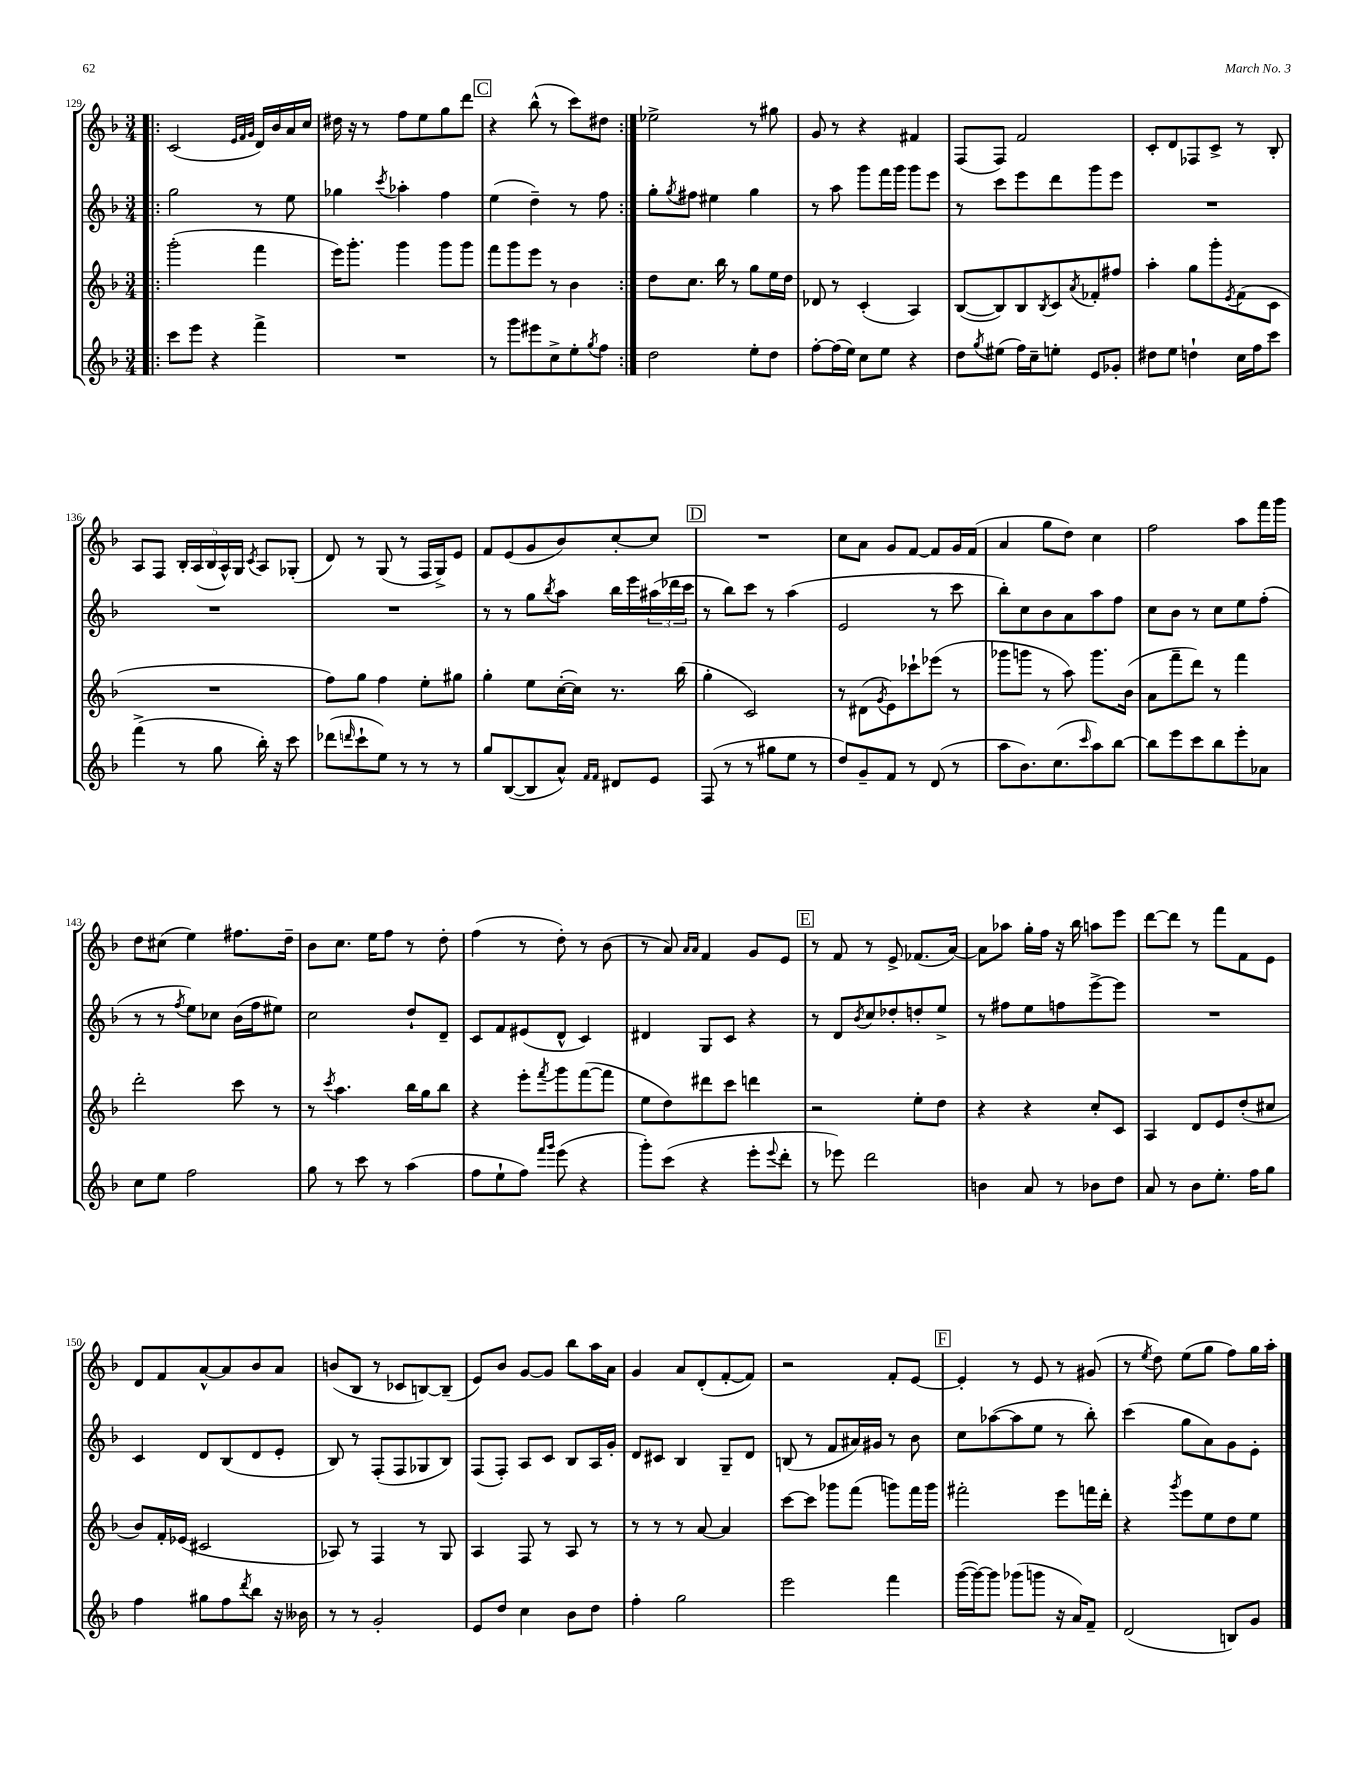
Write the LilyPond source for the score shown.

<<
\new StaffGroup <<
\new Staff = "s0" {
    \clef treble \key f \major \numericTimeSignature \time 3/4
    \repeat volta 2 { \bar ".|:" c'2( \grace { e'32 f'32 g'32 } d'16) bes'16 a'16 c''16 |
    dis''16 r16 r8 f''8 e''8 g''8 d'''8 |
    \mark \markup { \box "C" } r4 bes''8-^( r8 c'''8) dis''8 | }
    ees''2-> r8 gis''8 |
    g'8 r8 r4 fis'4 |
    f8( f8) f'2 |
    c'8-. d'8 fes8 c'8-> r8 bes8-. |
    a8 f8 \tuplet 5/4 { bes16-. a16( bes16 a16-^) g16 } \acciaccatura { c'8 } a8 ges8-.( |
    d'8) r8 g8( r8 f16 g16->) e'8 |
    f'8 e'8( g'8 bes'8) c''8~-. c''8 |
    \mark \markup { \box "D" } R2. |
    c''8 a'8 g'8 f'8~ f'8 g'16 f'16( |
    a'4 g''8 d''8) c''4 |
    f''2 a''8 f'''16 g'''16 |
    d''8 cis''8( e''4) fis''8. d''16-- |
    bes'8 c''8. e''16 f''8 r8 d''8-. |
    f''4( r8 d''8-.) r8 bes'8( |
    r8 a'8) \grace { a'16 a'16 } f'4 g'8 e'8 |
    \mark \markup { \box "E" } r8 f'8 r8 e'8-> fes'8.( a'16~) |
    a'8 aes''8 g''16-. f''16 r16 bes''16 a''8 e'''8 |
    d'''8~ d'''8 r8 f'''8 f'8 e'8 |
    d'8 f'8 a'8~-^ a'8 bes'8 a'8 |
    b'8( bes8 r8 ces'8 b8~) b8--( |
    e'8) bes'8 g'8~ g'8 bes''8 a''16 a'16 |
    g'4 a'8 d'8-.( f'8~-. f'8) |
    r2 f'8-. e'8~ |
    \mark \markup { \box "F" } e'4-. r8 e'8 r8 gis'8( |
    r8 \acciaccatura { e''8 } d''8) e''8( g''8 f''8) g''16 a''16-. \bar "|." |
}
\new Staff = "s1" {
    \clef treble \key f \major \numericTimeSignature \time 3/4
    \repeat volta 2 { \bar ".|:" g''2 r8 e''8 |
    ges''4 \acciaccatura { c'''8 } aes''4-. f''4 |
    \mark \markup { \box "C" } e''4( d''4--) r8 f''8 | }
    g''8-. \acciaccatura { g''8 } fis''8 eis''4 g''4 |
    r8 a''8 g'''8 f'''16 g'''16 g'''8 e'''8 |
    r8 c'''8 e'''8 d'''8 g'''8 e'''8 |
    R2. |
    R2. |
    R2. |
    r8 r8 g''8 \acciaccatura { bes''8 } a''8 bes''16 e'''16 \tuplet 3/2 { ais''16( des'''16 c'''16 } |
    \mark \markup { \box "D" } r8 bes''8) c'''8 r8 a''4( |
    e'2 r8 c'''8 |
    bes''8-.) c''8 bes'8 a'8 a''8 f''8 |
    c''8 bes'8 r8 c''8 e''8 f''8-.( |
    r8 r8 \acciaccatura { f''8 } e''8) ces''8 bes'16( f''16 eis''8) |
    c''2 d''8-! d'8-- |
    c'8 f'8 eis'8( d'8-^ c'4) |
    dis'4 g8 c'8 r4 |
    \mark \markup { \box "E" } r8 d'8 \acciaccatura { bes'8 } c''8 des''8-. d''8-. e''8-> |
    r8 fis''8 e''8 f''8 e'''8~-> e'''8 |
    R2. |
    c'4 d'8 bes8( d'8 e'8-. |
    bes8) r8 f8-.( f8 ges8 bes8) |
    f8( f8-.) a8 c'8 bes8 a16 g'16-. |
    d'8 cis'8 bes4 g8-- d'8 |
    b8( r8 f'8 ais'16) gis'16 r8 bes'8 |
    \mark \markup { \box "F" } c''8 aes''8~( aes''8 e''8 r8 bes''8-.) |
    c'''4( g''8 a'8) g'8 e'8-. \bar "|." |
}
\new Staff = "s2" {
    \clef treble \key f \major \numericTimeSignature \time 3/4
    \repeat volta 2 { \bar ".|:" g'''2-.( f'''4 |
    e'''16) g'''8.-. g'''4 g'''8 g'''8 |
    \mark \markup { \box "C" } f'''8 g'''8 e'''8 r8 bes'4 | }
    d''8 c''8. bes''16 r8 g''8 e''16 d''16 |
    des'8 r8 c'4-.( a4) |
    bes8~( bes8) bes8 \acciaccatura { bes8 } c'8 \acciaccatura { a'8 } fes'8-. fis''8 |
    a''4-. g''8 g'''8-. \acciaccatura { e'8 } f'8( c'8 |
    R2. |
    f''8) g''8 f''4 e''8-. gis''8 |
    g''4-. e''8 c''16~-.( c''16) r8. bes''16( |
    \mark \markup { \box "D" } g''4-. c'2) |
    r8 dis'8( \acciaccatura { g'8 } e'8) ces'''8-! ees'''8( r8 |
    ges'''8 g'''8 r8 a''8) g'''8. bes'16( |
    a'8 f'''8-- d'''8) r8 f'''4 |
    d'''2-. c'''8 r8 |
    r8 \acciaccatura { c'''8 } a''4. bes''16 g''16 bes''8 |
    r4 e'''8-. \acciaccatura { f'''8 } g'''8 f'''8~( f'''8 |
    e''8 d''8) dis'''8 c'''8 d'''4 |
    \mark \markup { \box "E" } r2 e''8-. d''8 |
    r4 r4 c''8-. c'8 |
    a4 d'8 e'8 d''8-.( cis''8 |
    bes'8) f'16-. ees'16( cis'2 |
    aes8) r8 f4 r8 g8 |
    a4 f8 r8 a8 r8 |
    r8 r8 r8 a'8~ a'4 |
    c'''8~ c'''8 ges'''8 f'''8( g'''8) f'''16 g'''16 |
    \mark \markup { \box "F" } fis'''2-. e'''8 f'''16 d'''16-. |
    r4 \acciaccatura { g'''8 } e'''8 e''8 d''8 e''8 \bar "|." |
}
\new Staff = "s3" {
    \clef treble \key f \major \numericTimeSignature \time 3/4
    \repeat volta 2 { \bar ".|:" c'''8 e'''8 r4 f'''4-> |
    R2. |
    \mark \markup { \box "C" } r8 g'''8 eis'''8 c''8-> e''8-. \acciaccatura { g''8 } f''8 | }
    d''2 e''8-. d''8 |
    f''8~-. f''16( e''16) c''8 e''8 r4 |
    d''8 \acciaccatura { g''8 } eis''8( f''16) c''16-- e''8-. e'8 ges'8-. |
    dis''8 e''8 d''4-! c''16 f''16 c'''8 |
    f'''4->( r8 g''8 bes''16-.) r16 c'''8 |
    des'''8( \grace { d'''16 } c'''8-! e''8) r8 r8 r8 |
    g''8 bes8~( bes8 a'8-^) \grace { f'16 f'16 } dis'8 e'8 |
    \mark \markup { \box "D" } f8( r8 r8 gis''8 e''8 r8 |
    d''8) g'8-- f'8 r8 d'8( r8 |
    a''8 bes'8.) c''8.( \grace { c'''16 } a''8) bes''8~ |
    bes''8 e'''8 c'''8 bes''8 e'''8-. aes'8 |
    c''8 e''8 f''2 |
    g''8 r8 c'''8 r8 a''4( |
    f''8 e''8-! f''8) \grace { f'''16 g'''16 } e'''8( r4 |
    g'''8-.) c'''8( r4 e'''8-. \appoggiatura { e'''8 } d'''8-. |
    \mark \markup { \box "E" } r8 ees'''8) d'''2 |
    b'4 a'8 r8 bes'8 d''8 |
    a'8 r8 bes'8 e''8.-. f''16 g''8 |
    f''4 gis''8 f''8 \acciaccatura { d'''8 } bes''8 r16 beses'16 |
    r8 r8 g'2-. |
    e'8 d''8 c''4 bes'8 d''8 |
    f''4-. g''2 |
    e'''2 f'''4 |
    \mark \markup { \box "F" } g'''16~( g'''16~) g'''8 ges'''8( g'''8 r16 a'16) f'8-- |
    d'2( b8) g'8 \bar "|." |
}
>>
>>
\layout { \context { \Score currentBarNumber = #129 } }
